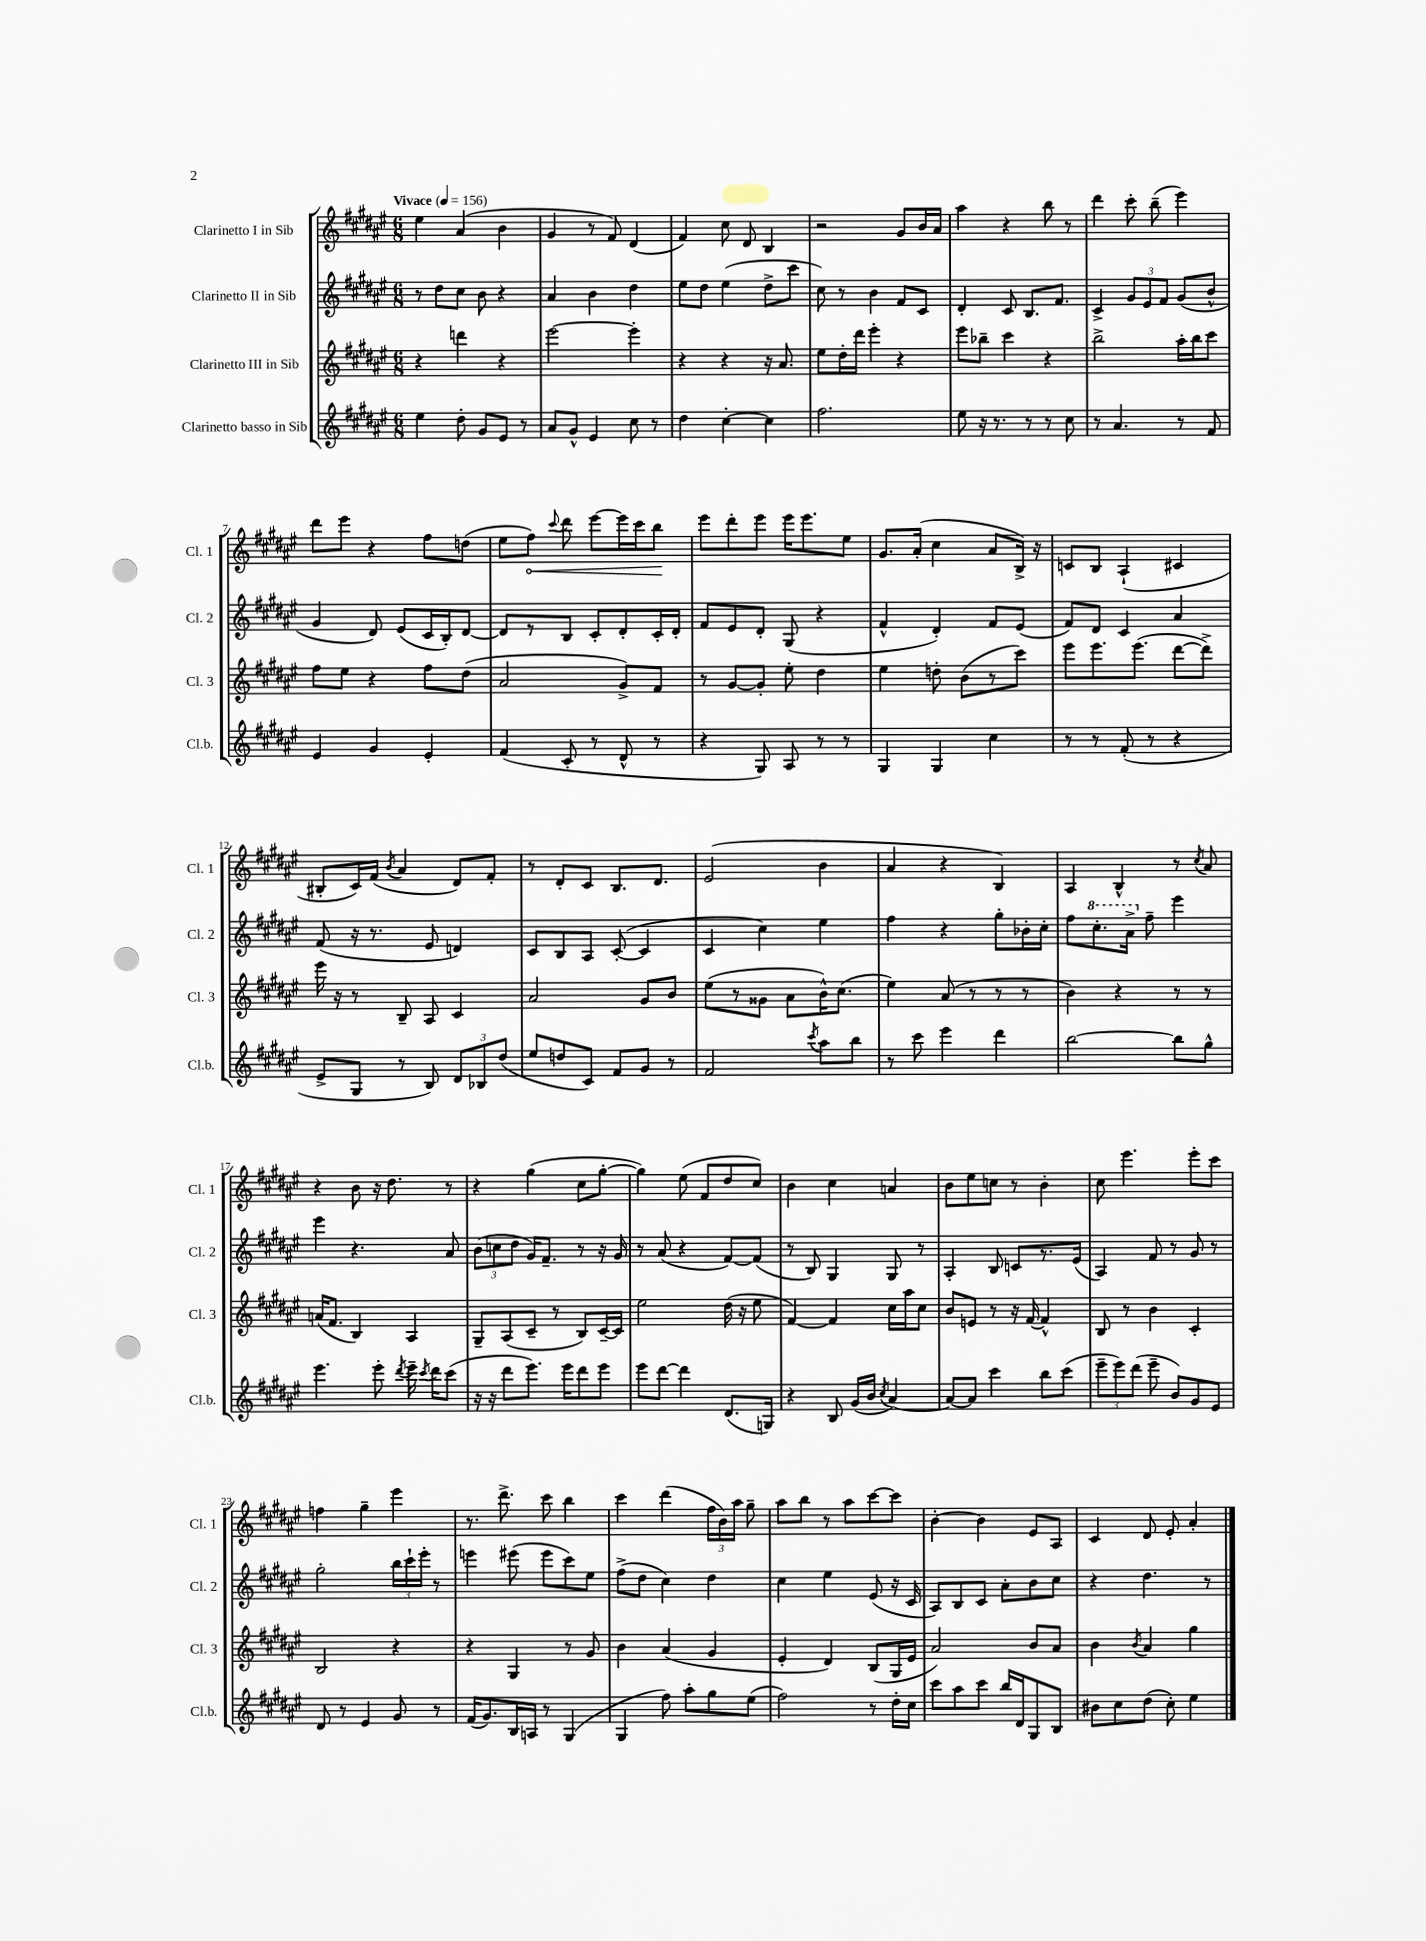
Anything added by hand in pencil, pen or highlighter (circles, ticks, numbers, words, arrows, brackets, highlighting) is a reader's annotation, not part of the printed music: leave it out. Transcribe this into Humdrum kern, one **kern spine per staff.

**kern	**kern	**kern	**kern	**dynam
*part4	*part3	*part2	*part1	*part1
*staff4	*staff3	*staff2	*staff1	*staff1
*I"Clarinetto basso in Sib	*I"Clarinetto III in Sib	*I"Clarinetto II in Sib	*I"Clarinetto I in Sib	*
*I'Cl.b.	*I'Cl. 3	*I'Cl. 2	*I'Cl. 1	*
*clefG2	*clefG2	*clefG2	*clefG2	*
*k[f#c#g#d#a#e#]	*k[f#c#g#d#a#e#]	*k[f#c#g#d#a#e#]	*k[f#c#g#d#a#e#]	*
*M6/8	*M6/8	*M6/8	*M6/8	*
*MM156	*MM156	*MM156	*MM156	*
=1	=1	=1	=1	=1
!	!	!	!LO:TX:a:B:t=Vivace	!
4ee#\	4r	8r	4ee#\	.
.	.	8dd#\L	.	.
8dd#'\	4dddn\	8cc#\J	(4a#/	.
8g#/L	.	8b\	.	.
8e#/J	4r	4r	4b\	.
8r	.	.	.	.
=2	=2	=2	=2	=2
8a#/L	[2eee#\	4a#/	4g#/	.
8g#^^/J	.	.	.	.
4e#/	.	4b\	8r	.
.	.	.	8f#/)	.
8cc#\	4eee#'\]	4dd#\	(4d#/	.
8r	.	.	.	.
=3	=3	=3	=3	=3
4dd#\	4r	8ee#\L	4f#/)	.
.	.	8dd#\J	.	.
[4cc#'\	4r	(4ee#\	8cc#\	.
.	.	.	8d#/	.
4cc#\]	16r	8dd#^\L	4B/	.
.	8.a#/	.	.	.
.	.	8ccc#\J	.	.
=4	=4	=4	=4	=4
2.ff#\	8ee#\L	8cc#\)	2r	.
.	16dd#'\L	8r	.	.
.	16ddd#\JJ	.	.	.
.	4eee#'\	4b\	.	.
.	4r	8f#/L	8g#/L	.
.	.	8c#/J	16b/L	.
.	.	.	16a#/JJ	.
=5	=5	=5	=5	=5
8ee#\	8eee#\L	4d#'/	4aa#\	.
16r	8bb-X~\J	.	.	.
8.r	.	.	.	.
.	4ccc#\	8c#/	4r	.
8r	.	8.B/L	.	.
8r	4r	.	8bb\	.
.	.	8.f#/J	.	.
8cc#\	.	.	8r	.
=6	=6	=6	=6	=6
8r	2bb^\	4c#^/	4ddd#\	.
4.a#/	.	.	.	.
.	.	12g#/L	8ccc#'\	.
.	.	12e#/	.	.
.	.	.	(8bb~\	.
.	.	12f#/J	.	.
8r	16aa#'\LL	(8g#/L	4eee#\)	.
.	16bb\J	.	.	.
8f#/	8ccc#\J	8b^^/J	.	.
!!LO:LB:g=z
=7	=7	=7	=7	=7
4e#/	8ff#\L	4g#/	8ddd#\L	.
.	8ee#\J	.	8eee#\J	.
4g#/	4r	8d#/)	4r	.
.	.	(8e#/L	.	.
4e#'/	8ff#\L	16c#/L	8ff#\L	.
.	.	16B'/J)	.	.
.	(8dd#\J	[8d#/J	(8ddn\J	.
=8	=8	=8	=8	=8
(4f#/	2a#/	8d#/L]	8ee#\L	.
!	!	!	!	!LO:HP:b
.	.	8r	8ff#\J)	<
.	.	.	8qqccc#/	.
8c#'/	.	8B/J	8ddd#\	.
8r	.	8c#'/L	[8eee#\L	.
8d#^^/	8g#^/L)	8d#'/	16eee#\L]	.
.	.	.	16ccc#\J	.
8r	8f#/J	16c#'/L	8bb\J	.
.	.	16d#'/JJ	.	.
.	.	.	.	[
=9	=9	=9	=9	=9
4r	8r	8f#/L	8eee#\L	.
.	[8g#/L	8e#/	8ddd#'\	.
8G#/)	8g#'/J]	8d#'/J	8eee#\J	.
8A#/	8ee#'\	(8G#/	16eee#\KL	.
.	.	.	8.eee#\	.
8r	4dd#\	4r	.	.
8r	.	.	8ee#\J	.
=10	=10	=10	=10	=10
4G#/	4ee#\	4f#^^/	8.g#/L	.
.	.	.	(16a#'/Jk	.
4G#/	8ddn'\	4d#'/)	4cc#\	.
.	(8b\L	.	.	.
4cc#\	8r	8f#/L	8a#/L	.
.	8ccc#\J)	(8e#/J	16B^/Jk)	.
.	.	.	16r	.
=11	=11	=11	=11	=11
8r	8eee#\L	8f#/L)	8cn/L	.
8r	8.eee#\	8d#/J	8B/J	.
(8f#'/	.	4c#/	(4A#`/	.
.	(8.eee#\J	.	.	.
8r	.	.	.	.
4r	[8ddd#\L	4a#/	4c#X/	.
.	8ddd#^\J])	.	.	.
!!LO:LB:g=z
=12	=12	=12	=12	=12
8e#^/L	16eee#\	(8f#/	8B#X'/L	.
.	16r	.	.	.
8G#/J	8r	16r	16c#/L)	.
.	.	8.r	(16f#/JJ	.
.	.	.	8qb/	.
8r	8B~/	.	4a#/	.
8B/)	8A#/	8e#/	.	.
12d#/L	4c#/	4dn/)	8d#/L)	.
12B-X/	.	.	.	.
.	.	.	8f#'/J	.
(12dd#/J	.	.	.	.
=13	=13	=13	=13	=13
8ee#/L	2a#/	8c#/L	8r	.
8ddn/	.	8B/	8d#'/L	.
8c#/J)	.	8A#/J	8c#/J	.
8f#/L	.	([8c#'/	8.B/L	.
8g#/J	8g#/L	4c#/]	.	.
.	.	.	8.d#/J	.
8r	8b/J	.	.	.
=14	=14	=14	=14	=14
2f#/	(8ee#\L	4c#/	(2e#/	.
.	8r	.	.	.
.	8g##X\J	4cc#\)	.	.
.	8a#\L	.	.	.
8qccc#/	.	.	.	.
8aa#\L	16b^^\K)	4ee#\	4b\	.
.	(8.cc#\J	.	.	.
8bb\J	.	.	.	.
=15	=15	=15	=15	=15
8r	4ee#\)	4ff#\	4a#/	.
8ccc#\	.	.	.	.
4eee#\	(8a#/	4r	4r	.
.	8r	.	.	.
4ddd#\	8r	8gg#'\L	4B/)	.
.	8r	16b-X'\L	.	.
.	.	16cc#'\JJ	.	.
=16	=16	=16	=16	=16
[2bb\	4b\)	8ff#\L	4A#/	.
*	*	*8va	*	*
.	.	8.ccc#'\	.	.
.	4r	.	4B^^/	.
.	.	16aa#^\Jk	.	.
*	*	*X8va	*	*
.	.	8ff#~\	.	.
8bb\L]	8r	4eee#\	8r	.
.	.	.	8qcc#/	.
8gg#^^\J	8r	.	8a#/	.
!!LO:LB:g=z
=17	=17	=17	=17	=17
4.eee#\	(16an/KL	4eee#\	4r	.
.	8.f#/J	.	.	.
.	4B/)	4.r	8b\	.
8eee#'\	.	.	16r	.
.	.	.	8.dd#\	.
8qddd#/	.	.	.	.
16eee#~\	4A#/	.	.	.
8qccc#/	.	.	.	.
16ddd#\KL	.	.	.	.
(8ccc#\J	.	8a#/	8r	.
=18	=18	=18	=18	=18
16r	8G#~/L	(12b\L	4r	.
16r	.	.	.	.
.	.	12ccn\	.	.
8ddd#\L	(8A#/	.	.	.
.	.	12dd#\J	.	.
8.eee#\J)	8c#~/J	16g#/KL)	(4gg#\	.
.	.	8.f#~/J	.	.
.	8r	.	.	.
16eee#\KL	.	.	.	.
8ddd#\	8B/L)	8r	8cc#\L	.
8eee#\J	[16c#~/L	16r	[8gg#'\J	.
.	16c#/JJ]	16g#/	.	.
=19	=19	=19	=19	=19
8eee#\L	2ee#\	8r	4gg#\])	.
[8ddd#\J	.	(8a#/	.	.
4ddd#\]	.	4r	(8ee#\	.
.	.	.	8f#/L	.
(8.d#/L	(16dd#\	[8f#/L)	8dd#/	.
.	16r	.	.	.
.	8ee#\	(8f#/J]	8cc#/J)	.
16Gn/Jk)	.	.	.	.
=20	=20	=20	=20	=20
4r	[4f#/)	8r	4b\	.
.	.	8B/)	.	.
8B/	4f#/]	4G#/	4cc#\	.
(16g#/LL	.	.	.	.
16b/JJ	.	.	.	.
8qcc#/	.	.	.	.
[4a#/)	16cc#\LL	8G#/	4an/	.
.	16aa#\J	.	.	.
.	8cc#\J	8r	.	.
=21	=21	=21	=21	=21
8a#/L_	8b/L	4A#'/	8b\L	.
8a#/J]	8en/J	.	8ee#\	.
4ccc#\	8r	8B/	8ccn\J	.
.	16r	8cn/L	8r	.
.	[16f#/	.	.	.
8bb\L	4f#^^/]	8.r	4b'\	.
(8ccc#\J	.	.	.	.
.	.	(16e#/Jk	.	.
=22	=22	=22	=22	=22
12eee#~\L	8B/	4A#/)	8cc#\	.
12eee#\)	.	.	.	.
.	8r	.	4.eee#\	.
(12ddd#\J	.	.	.	.
8eee#~\	4b\	8f#/	.	.
8b/L)	.	8r	.	.
8g#/	4c#'/	8g#/	8eee#'\L	.
8e#/J	.	8r	8ccc#\J	.
!!LO:LB:g=z
=23	=23	=23	=23	=23
8d#/	2B/	2gg#'\	4ffn\	.
8r	.	.	.	.
4e#/	.	.	4gg#~\	.
8g#/	4r	24bb\LL	4eee#\	.
.	.	24ccc#`\	.	.
.	.	24eee#'\JJ	.	.
8r	.	8r	.	.
=24	=24	=24	=24	=24
(16f#/KL	4r	4eeen\	8.r	.
8.g#/)	.	.	.	.
.	.	.	8.ddd#^\	.
16B/L	4G#/	(8eee#X\	.	.
16An/JJ	.	.	.	.
8r	.	8eee#\L	8ccc#\	.
(4G#/	8r	8ccc#\)	4bb\	.
.	8g#/	8ee#\J	.	.
=25	=25	=25	=25	=25
4G#/	4b\	(8ff#^\L	4ccc#\	.
.	.	8dd#\J	.	.
8ff#\)	(4a#/	4cc#\)	(4ddd#\	.
8aa#'\L	.	.	.	.
8gg#\	4g#/	4dd#\	24ff#\LL	.
.	.	.	24b\)	.
.	.	.	24aa#\JJ	.
(8ee#\J	.	.	8gg#~\	.
=26	=26	=26	=26	=26
2ff#\)	4e#'/	4cc#\	8aa#\L	.
.	.	.	8bb\J	.
.	4d#/)	4ee#\	8r	.
.	.	.	8aa#\L	.
8r	(8B/L	(8e#/	[8ccc#\	.
16dd#'\LL	16G#/L	16r	8ccc#\J]	.
16cc#\JJ	16e#/JJ	16c#/	.	.
=27	=27	=27	=27	=27
8ccc#\L	2a#/)	8A#/L)	[4b'\	.
8aa#\	.	8B/	.	.
8ccc#\J	.	8c#/J	4b\]	.
16bb/LL	.	8a#'\L	.	.
16d#/J	.	.	.	.
8G#/	8b/L	8b\	8e#/L	.
8B/J	8a#/J	8cc#\J	8A#/J	.
=28	=28	=28	=28	=28
8b#X\L	4b\	4r	4c#/	.
8cc#\	.	.	.	.
.	8qb/	.	.	.
(8dd#\J	4a#/	4.dd#\	8d#/	.
8cc#'\)	.	.	8e#'/	.
4ee#\	4gg#\	.	4a#'/	.
.	.	8r	.	.
==	==	==	==	==
*-	*-	*-	*-	*-
